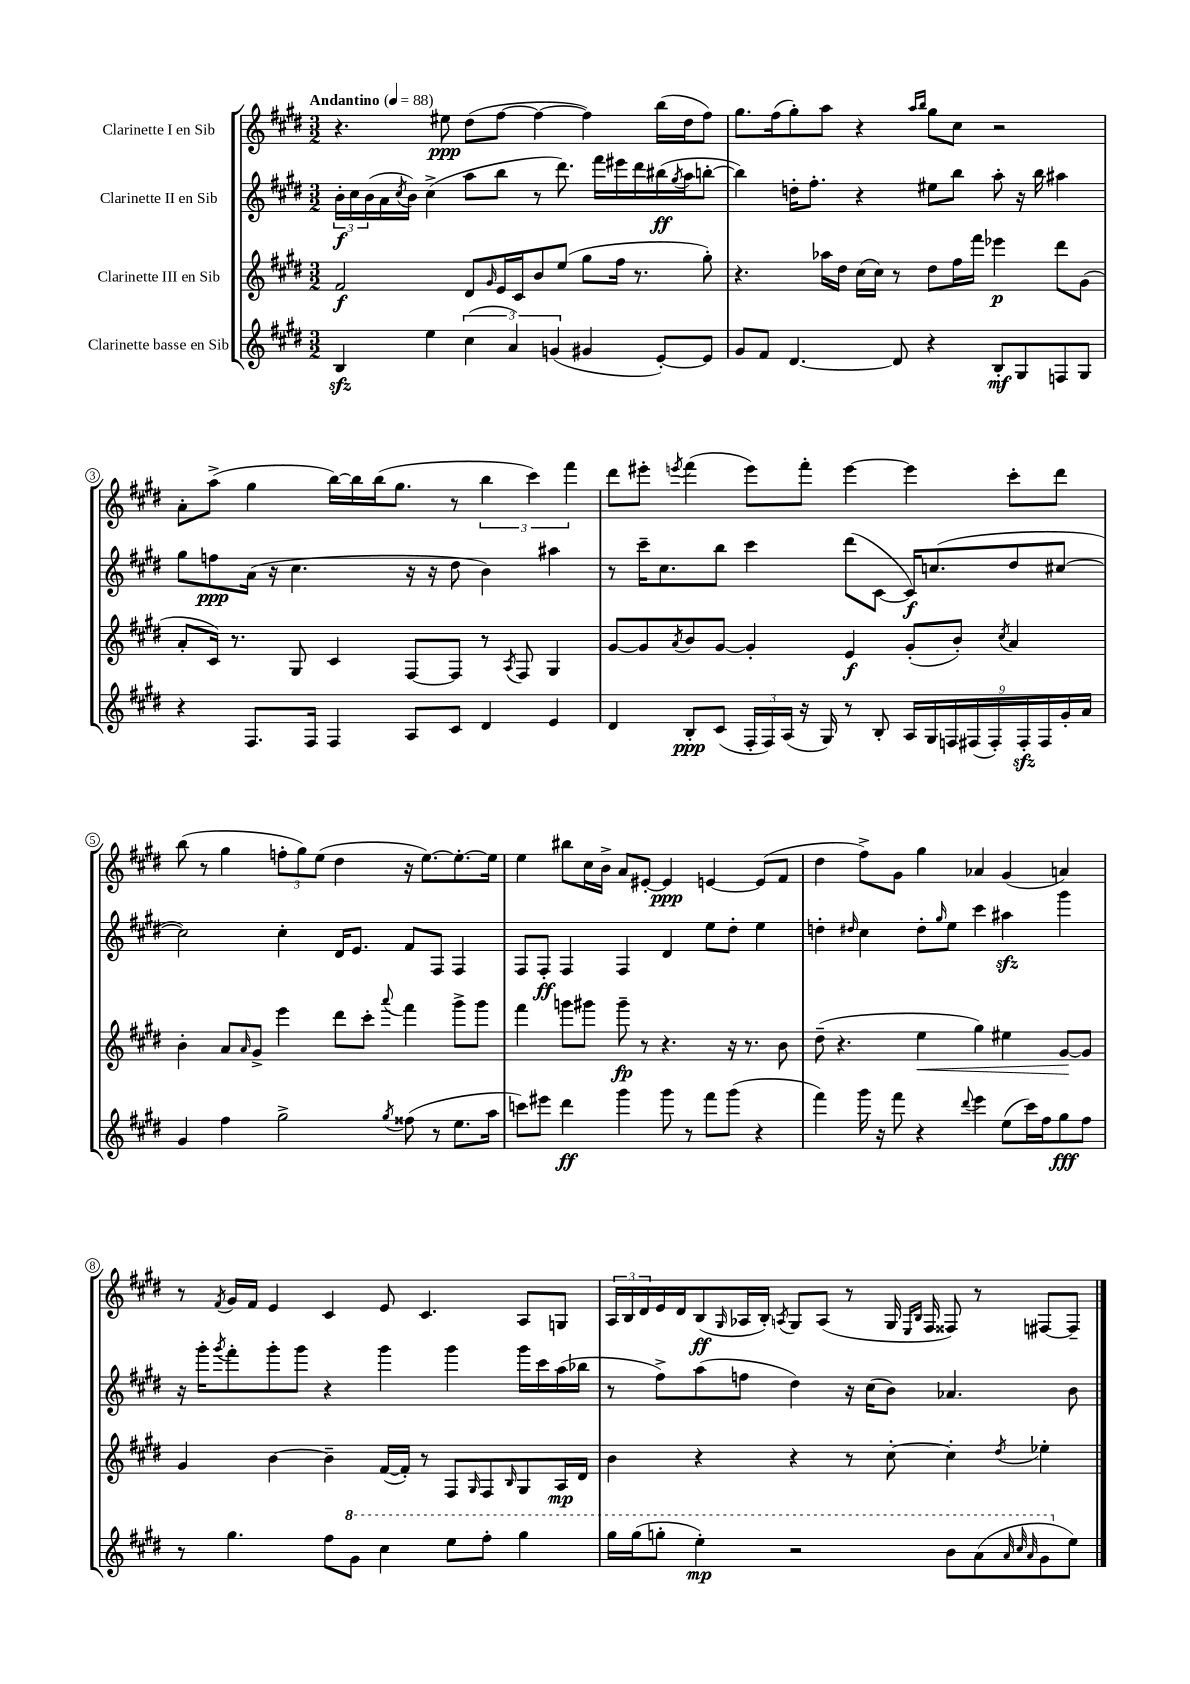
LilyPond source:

<<
\new StaffGroup <<
\new Staff = "s0" \with { instrumentName = "Clarinette I en Sib" } {
    \clef treble \key e \major \numericTimeSignature \time 3/2 \tempo "Andantino" 4 = 88
    r4. eis''8\ppp dis''8( fis''8~ fis''4~ fis''4) b''16( dis''16 fis''8) |
    gis''8. fis''16( gis''8-.) a''8 r4 \grace { a''16 b''16 } gis''8 cis''8 r2 |
    a'8-. a''8->( gis''4 b''16~) b''16 b''16( gis''8. r8 \tuplet 3/2 { b''4 cis'''4) fis'''4 } |
    dis'''8 eis'''8-. \acciaccatura { e'''8 } fis'''4( e'''8) fis'''8-. e'''4~ e'''4 cis'''8-. dis'''8 |
    b''8( r8 gis''4 \tuplet 3/2 { f''8-. gis''8) e''8( } dis''4 r16 e''8.~) e''8.~-. e''16 |
    e''4 bis''8 cis''16 b'16-> a'8 eis'8~-. eis'4\ppp e'4~ e'8( fis'8 |
    dis''4 fis''8->) gis'8 gis''4 aes'4 gis'4( a'4) |
    r8 \acciaccatura { fis'8 } gis'16 fis'16 e'4 cis'4 e'8 cis'4. a8 g8 |
    \tuplet 3/2 { a16 b16 dis'16 } e'16 dis'16 b8\ff( \grace { gis16 } aes16 b16-.) \acciaccatura { a8 } gis8 a8( r8 gis16 \grace { e16 b16 } fis16 fisis8) r8 fis8~ fis8-- \bar "|." |
}
\new Staff = "s1" \with { instrumentName = "Clarinette II en Sib" } {
    \clef treble \key e \major \numericTimeSignature \time 3/2
    \tuplet 3/2 { b'16-.\f cis''16 b'16( } a'16 \acciaccatura { cis''8 } b'16) cis''4->( a''8 b''8 r8 dis'''8.) fis'''16 eis'''16 dis'''16 bis''16\ff( \acciaccatura { gis''8 } a''16 b''8~-. |
    b''4) d''16-. fis''8.-. r4 eis''8 b''8 a''8-. r16 b''16 ais''4 |
    gis''8 f''8\ppp a'16( r16 cis''4. r16 r16 dis''8 b'4) ais''4 |
    r8 cis'''16-- cis''8. b''8 cis'''4 dis'''8( cis'8~ cis'16\f) c''8.( dis''8 cis''8~ |
    cis''2) cis''4-. dis'16 e'8. fis'8 fis8 fis4 |
    fis8 fis8-.\ff fis4 fis4 dis'4 e''8 dis''8-. e''4 |
    d''4-. \grace { dis''16 } cis''4 dis''8-. \grace { gis''16 } e''8 cis'''4 ais''4\sfz gis'''4 |
    r16 gis'''16-. \acciaccatura { gis'''8 } fis'''8-. gis'''8-. gis'''8 r4 gis'''4 gis'''4 gis'''16 cis'''16 a''16( bes''16 |
    r8 fis''8->) a''8( f''8 dis''4) r16 cis''16( b'8) aes'4. b'8 \bar "|." |
}
\new Staff = "s2" \with { instrumentName = "Clarinette III en Sib" } {
    \clef treble \key e \major \numericTimeSignature \time 3/2
    fis'2\f dis'8 \grace { gis'16 } e'16 cis'16 b'8 e''8( gis''8 fis''16 r8. gis''8-.) |
    r4. aes''16 dis''16 cis''16( cis''16) r8 dis''8 fis''16 fis'''16 ees'''4\p dis'''8 gis'8( |
    a'8-. cis'16) r8. gis8 cis'4 fis8~ fis8 r8 \acciaccatura { a8 } fis8 gis4 |
    gis'8~ gis'8 \acciaccatura { a'8 } b'8 gis'8~ gis'4-. e'4\f gis'8-.( b'8-.) \acciaccatura { cis''8 } a'4 |
    b'4-. a'8 \grace { a'16 } gis'8-> e'''4 dis'''8 cis'''8-. \appoggiatura { a'''8 } fis'''4 gis'''8-> gis'''8 |
    fis'''4 g'''8 gis'''8 gis'''8--\fp r8 r4. r16 r8. b'8 |
    dis''8--( r4. e''4\< gis''4) eis''4 gis'8~\! gis'8 |
    gis'4 b'4~ b'4-- fis'16~( fis'16-.) r8 fis8 \grace { gis16 } fis8 \grace { b16 } gis8 a16\mp dis'16 |
    b'4 r4 r4 r8 cis''8~-. cis''4-. \acciaccatura { dis''8 } ees''4-. \bar "|." |
}
\new Staff = "s3" \with { instrumentName = "Clarinette basse en Sib" } {
    \clef treble \key e \major \numericTimeSignature \time 3/2
    b4\sfz e''4 \tuplet 3/2 { cis''4( a'4) g'4( } gis'4 e'8~-.) e'8 |
    gis'8 fis'8 dis'4.~ dis'8 r4 b8-.\mf gis8 f8 gis8 |
    r4 fis8. fis16 fis4 a8 cis'8 dis'4 e'4 |
    dis'4 b8-.\ppp cis'8( \tuplet 3/2 { fis16-. fis16) a16( } r16 gis16) r8 b8-. \tuplet 9/8 { a16 gis16 f16 fis16( fis16-.) fis16-.\sfz fis16 gis'16-. a'16 } |
    gis'4 fis''4 gis''2-> \acciaccatura { gis''8 } fisis''8( r8 e''8. a''16 |
    c'''8) eis'''8 dis'''4\ff gis'''4 gis'''8 r8 fis'''8 gis'''8( r4 |
    fis'''4) gis'''16 r16 fis'''8 r4 \appoggiatura { dis'''8 } e'''4 e''8( cis'''16) fis''16 gis''8\fff fis''8 |
    r8 gis''4. fis''8 \ottava #1 gis''8 cis'''4 e'''8 fis'''8-. gis'''4 |
    gis'''16 gis'''16( g'''8-. e'''4-.\mp) r2 b''8 a''8( \grace { a''32 cis'''32 a''32 } gis''8 \ottava #0 e''8) \bar "|." |
}
>>
>>
\layout { \context { \Score \override BarNumber.stencil = #(make-stencil-circler 0.1 0.3 ly:text-interface::print) } }
